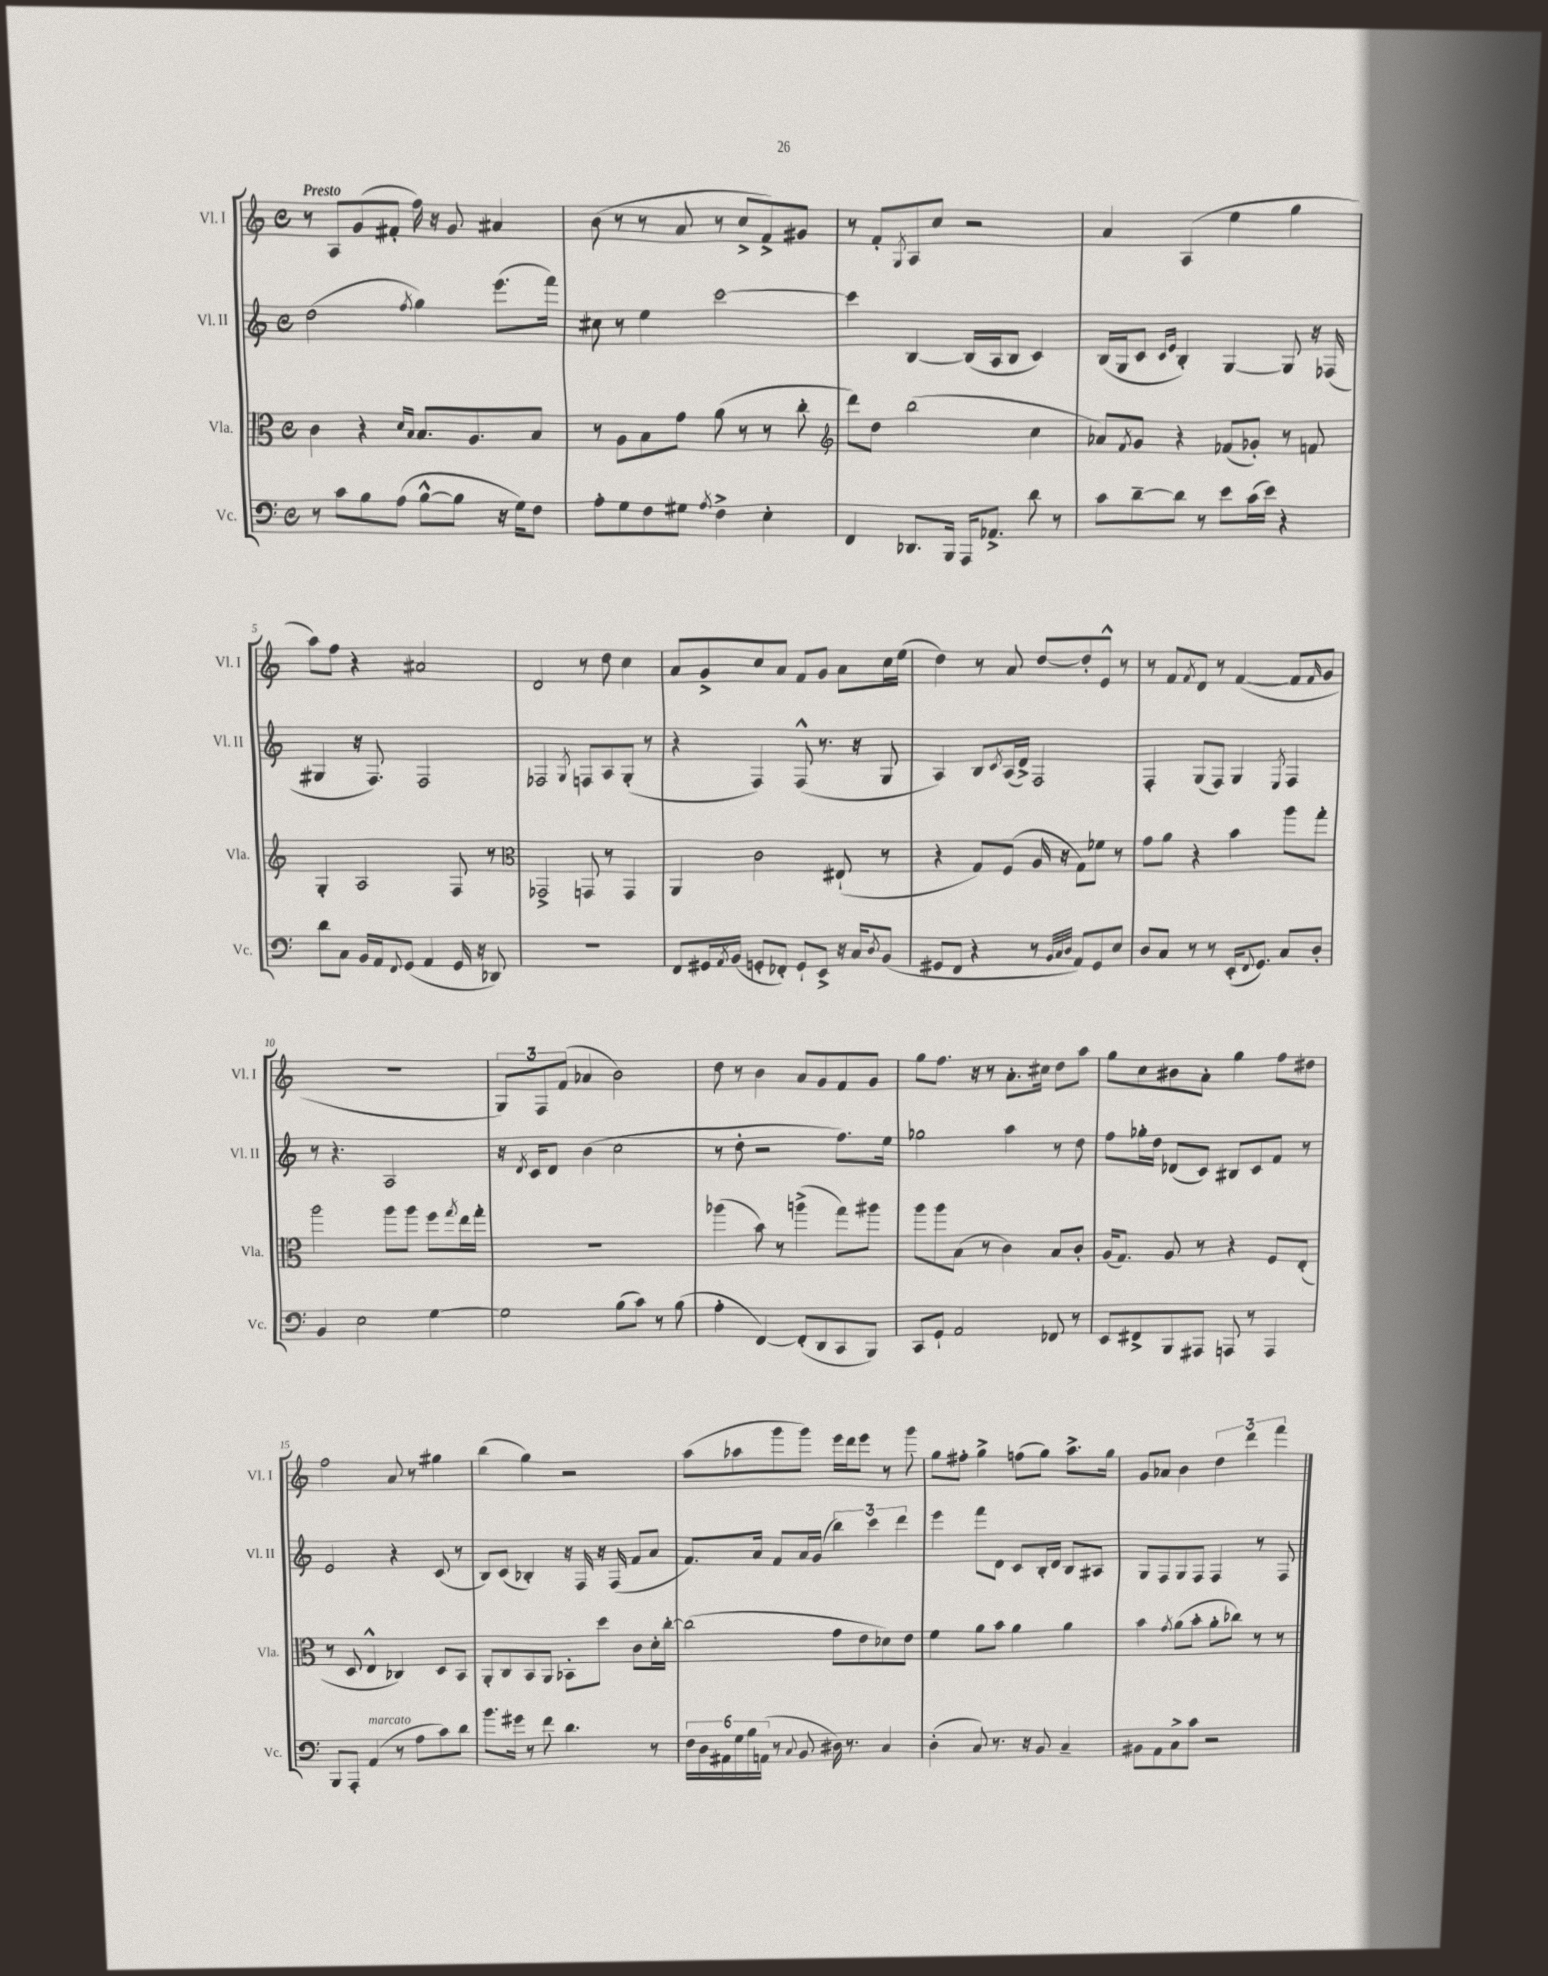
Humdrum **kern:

**kern	**kern	**kern	**kern
*staff4	*staff3	*staff2	*staff1
*clefF4	*clefC3	*clefG2	*clefG2
*k[]	*k[]	*k[]	*k[]
*M4/4	*M4/4	*M4/4	*M4/4
*met(c)	*met(c)	*met(c)	*met(c)
8r	4c	(2dd	8r
8c	.	.	8A
8B	4r	.	(8g
(8A	.	.	8f#'
.	16qqd	.	.
.	16qqB	8qff	.
[8B^^	8.B	4gg)	16ff)
.	.	.	16r
8B]	.	.	8g
.	8.A	.	.
16r	.	(8.eee	4a#
16G)	.	.	.
8F	8B	.	.
.	.	16fff)	.
=	=	=	=
8A'	8r	8cc#	(8b
8G	8A	8r	8r
8F	8B	4ee	8r
8G#	8g	.	8a
8qA	.	.	.
4F^	(8a	[2ccc	8r
.	8r	.	8cc^
4E'	8r	.	8f^)
.	8cc'	.	8g#
=	=	=	=
*	*clefG2	*	*
4FF	8ddd)	4ccc]	8r
.	8dd	.	8f'
.	.	.	8qG
8.DD-	(2bb	[4B	8A
.	.	.	8cc
16BBB	.	.	.
16AAA	.	(16B]	2r
8.AA-^	.	16A	.
.	.	8B	.
8d	4cc	4c)	.
8r	.	.	.
=	=	=	=
8c	8a-)	(16B	4a
.	.	16G	.
.	8qf	.	.
[8d~	8g	8c	.
.	.	16qqc	.
.	.	16qqe	.
8d]	4r	4B')	(4A
8r	.	.	.
8e	(8f-	[4G	4ee
(16c	8g-')	.	.
16e)	.	.	.
4r	8r	8G]	4gg
.	8f	16r	.
.	.	(16F-	.
=	=	=	=
8d	4G'	4G#	8aa)
8C	.	.	8ff
16BB	2A	16r	4r
16AA	.	8.F)	.
8qqFF	.	.	.
(8GG	.	.	.
4AA	.	2F	2a#
16GG	8F	.	.
16r	.	.	.
8DD-)	8r	.	.
=	=	=	=
*	*clefC3	*	*
1r	2GG-^	2F-	2d
.	.	8qG	.
.	8GG	8F	8r
.	8r	8A	8dd
.	4GG	(8G'	4cc
.	.	8r	.
=	=	=	=
8FF	4AA	4r	8a
16GG#	.	.	8g^
8qAA	.	.	.
(16BB	.	.	.
8GG'	2c	4F)	8cc
8FF-')	.	.	8a
8GG`	.	(8F^^	8f
8EE^	.	8.r	8g
16r	(8E#`	.	8a
16C	.	16r	.
8qD	.	.	.
(8BB	8r	8G	16cc
.	.	.	(16ee
=	=	=	=
8GG#	4r	4A)	4dd)
8FF	.	.	.
4r	8G)	8B	8r
.	.	8qc	.
.	(8F	(16A	8a
.	.	16d^)	.
8r	16A	2F	[8dd
.	16r	.	.
32qqBB	.	.	.
32qqC	.	.	.
32qqD	.	.	.
8AA)	8G)	.	8dd']
8GG#	8f-	.	8e^^
8E	8r	.	8r
=	=	=	=
8D	8g	4F'	8r
8C	8a	.	8f
.	.	.	8qf
8r	4r	(8G	8d
8r	.	8F)	8r
(16EE'	4b	4G	([4f
8qqFF	.	.	.
8.GG)	.	.	.
.	.	8qE	.
8C	8aa	4F	8f]
.	.	.	16qqf
8D'	8gg'	.	8g
=	=	=	=
4BB	2aa	8r	1r
.	.	4.r	.
2E	.	.	.
.	8aa	2A	.
.	8aa	.	.
[4G	8ff	.	.
.	8qgg	.	.
.	16ee	.	.
.	16gg'	.	.
=	=	=	=
2G]	1r	16r	12G)
.	.	8qd	.
.	.	16c	.
.	.	.	12F
.	.	8d	.
.	.	.	(12f
.	.	(4b	4a-
(8B	.	2cc	2b)
8c)	.	.	.
8r	.	.	.
(8B	.	.	.
=	=	=	=
4A'	(4aa-	8r	8dd
.	.	8dd'	8r
[4FF)	8b)	2r	4b
.	8r	.	.
(8FF']	(4aa^	.	8a
8DD	.	.	8g
8CC	8gg)	8.ff)	8f
8BBB)	8aa#	.	8g
.	.	16ee	.
=	=	=	=
8CC	8aa	2gg-	8gg
8GG`	8aa	.	8.ff
2AA	(8B	.	.
.	.	.	16r
.	8r	.	8r
.	4c)	4aa	8.a'
.	.	.	16cc#
8FF-	8B	8r	8dd
8r	8c'	8dd	8aa
=	=	=	=
8EE	(16A	8ff	8gg
.	8.G)	.	.
8FF#^	.	16gg-'	8cc
.	.	16dd	.
8BBB	8A	(8d-	8b#
8AAA#	8r	8c)	8a'
8AAA	4r	8B#	4gg
8r	.	8c	.
4AAA	8F	8f	8ff
.	(8E'	8r	8dd#
=	=	=	=
8BBB	8r	2e	2ff
8AAA'	8D	.	.
(4AA	4E^^	.	.
8r	4C-)	4r	8a
8A	.	.	8r
8c)	8D	(8c	4gg#
8d	8BB	8r	.
=	=	=	=
8.b	8AA'	8B)	(4bb
.	8C	(8c	.
16g#	.	.	.
8r	8BB	4B-')	4gg)
8f	8AA	.	.
4.d	8BB-'	16r	2r
.	.	16F	.
.	8dd	16r	.
.	.	(16F	.
.	8c	8f	.
8r	16d'	8a	.
.	[16cc'	.	.
=	=	=	=
24F	(2cc]	8.f)	(8aa
24D	.	.	.
24AA#	.	.	.
24G	.	.	8aa-
24B	.	.	.
.	.	16a	.
(24AA	.	.	.
8r	.	8f	8ggg
8qqC	.	.	.
8BB	.	16a	8ggg)
.	.	(16g	.
16D#)	8g	6bb)	16eee
8.r	.	.	16ddd
.	8e	.	8eee
.	.	6ccc	.
4C	8d-)	.	8r
.	.	6ddd	.
.	8e	.	8ggg
=	=	=	=
(4D'	4f	4eee	8gg
.	.	.	8ff#'
8C)	8a	8fff	4gg^
8.r	8b	8d	.
.	4a	8c	(8ff
16r	.	.	.
8BB	.	16B'	8gg)
.	.	16d	.
4C~	4a	8B	8.aa^
.	.	8A#	.
.	.	.	16gg
=	=	=	=
8BB#	4b	8G	8g
8AA	.	8F	8a-
.	8qg	.	.
8C^	(8a	8G	4b
8c	8b'	8F	.
2r	8a'	4F	6dd
.	8cc-)	.	.
.	.	.	6ddd
.	8r	8r	.
.	.	.	6fff
.	8r	8F	.
==	==	==	==
*-	*-	*-	*-
